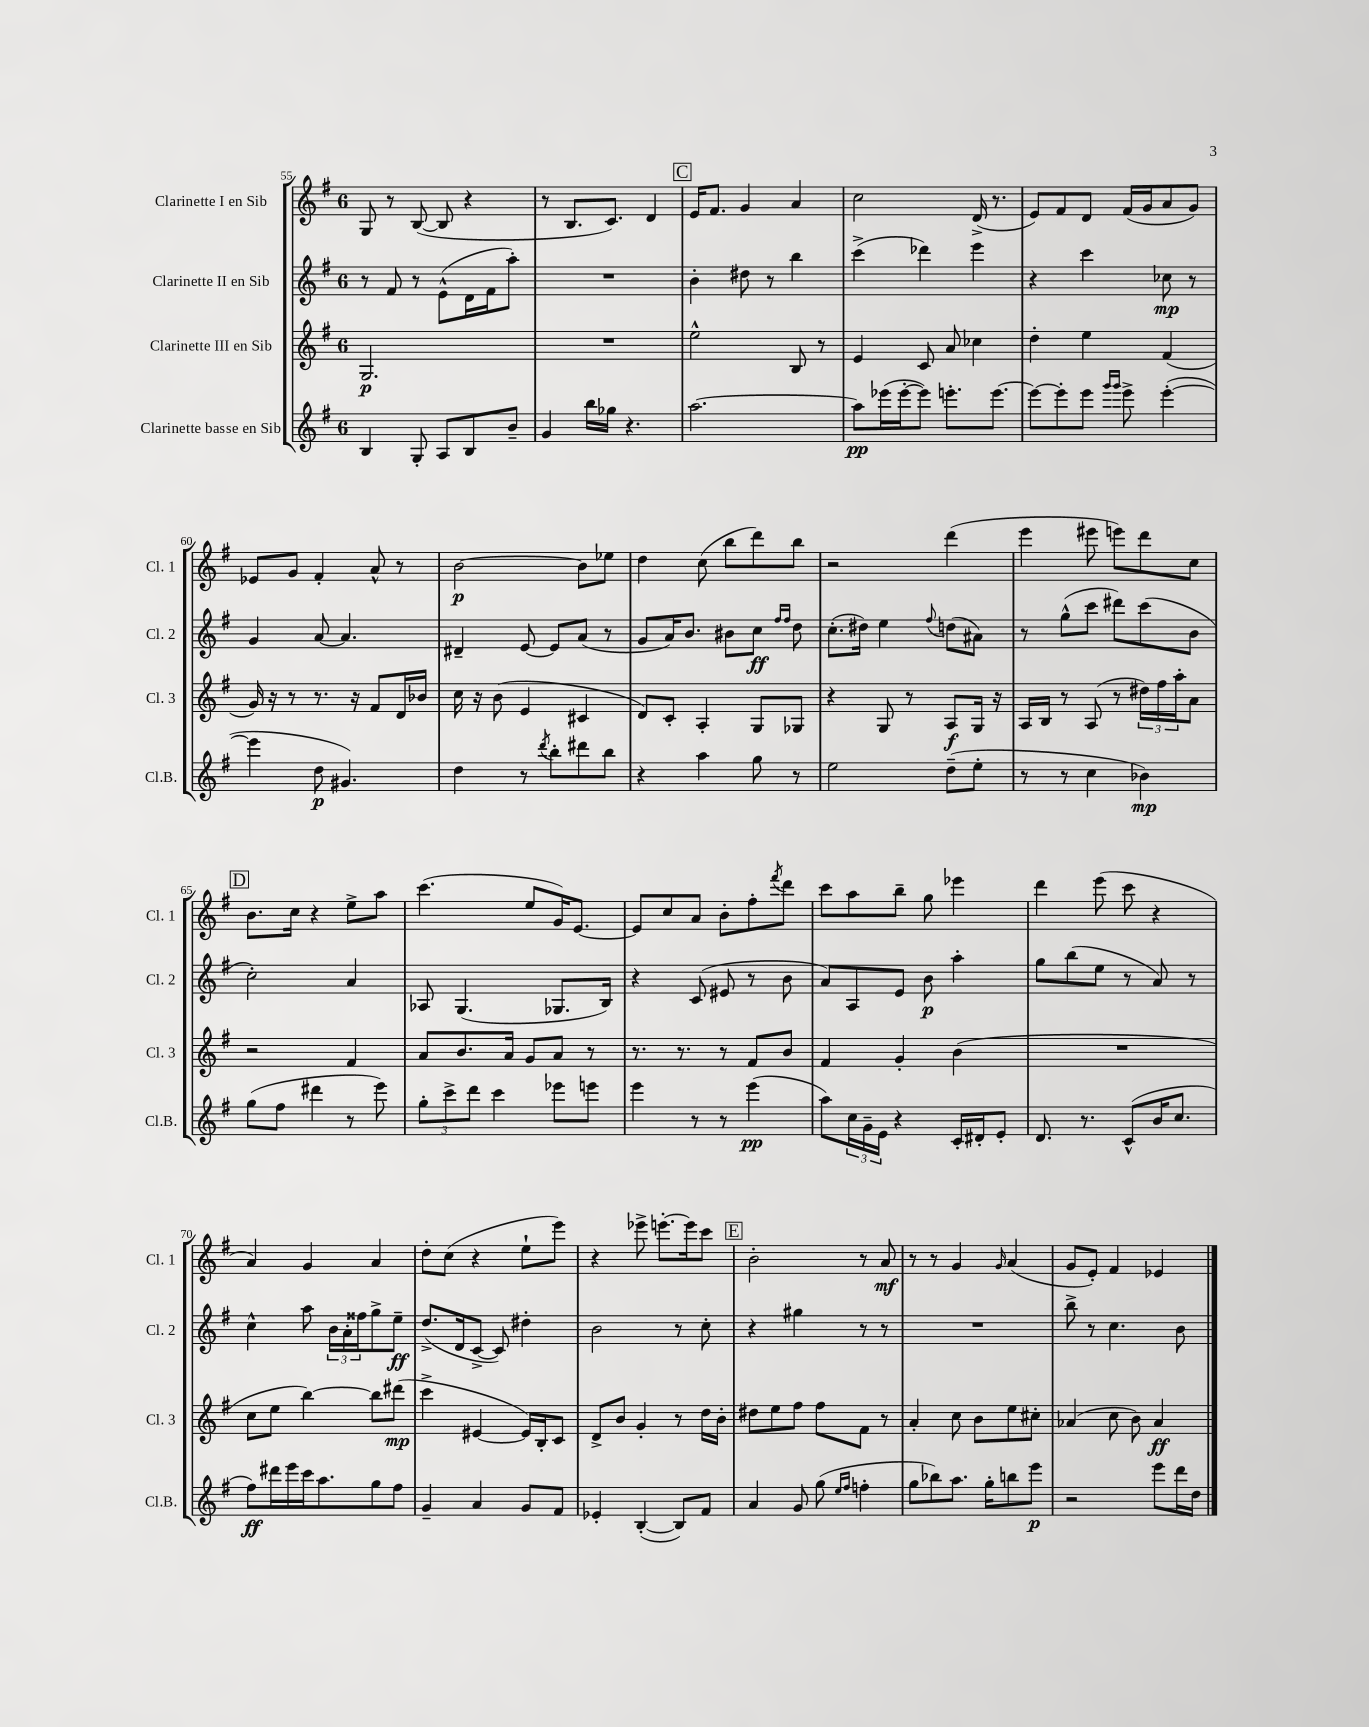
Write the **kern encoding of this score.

**kern	**kern	**kern	**kern
*staff4	*staff3	*staff2	*staff1
*clefG2	*clefG2	*clefG2	*clefG2
*k[f#]	*k[f#]	*k[f#]	*k[f#]
*M6/8	*M6/8	*M6/8	*M6/8
4B/	2.G/	8r	8G/
.	.	8f#/	8r
8G'/	.	8r	([8B/
8A/L	.	(8e^^\L	8B/]
8B/	.	16d\L	4r
.	.	16f#\J	.
8b~/J	.	8aa'\J)	.
=	=	=	=
4g/	2.r	2.r	8r
.	.	.	8.B/L
16bb\LL	.	.	.
16gg-\JJ	.	.	8.c/J)
4.r	.	.	.
.	.	.	4d/
=	=	=	=
[2.aa\	2ee^^\	4b'\	16e/LK
.	.	.	8.f#/J
.	.	8dd#\	4g/
.	.	8r	.
.	8B/	4bb\	4a/
.	8r	.	.
=	=	=	=
8aa\]L	4e/	(4ccc^\	2cc\
(16eee-\L	.	.	.
[16eee-'\J	.	.	.
8eee-\]J)	8c/	4ddd-\)	.
8.eee'\L	8a/	.	.
.	4cc-\	4eee\	(16d^/
[8.eee\J	.	.	8.r
=	=	=	=
8eee\_L	4dd'\	4r	8e/L)
8eee'\]	.	.	8f#/
8eee\J	4ee\	4ccc\	8d/J
16qqggg/LL	.	.	.
16qqggg/JJ	.	.	.
8eee^\	.	.	(16f#/LL
.	.	.	16g/J
([4eee'\	(4f#/	8cc-\	8a/
.	.	8r	8g/J)
=	=	=	=
4eee\]	16g/)	4g/	8e-/L
.	16r	.	.
.	8r	.	8g/J
8dd\	8.r	[8a/	4f#'/
4.g#/)	.	4.a/]	.
.	16r	.	.
.	8f#/L	.	8a^^/
.	16d/L	.	8r
.	16b-/JJ	.	.
=	=	=	=
4dd\	16cc\	4d#~/	[2b\
.	16r	.	.
.	(8b\	.	.
8r	4e/	[8e/	.
8qddd/	.	.	.
8bb'\L	.	8e/]L	.
8ddd#\	4c#/	(8a/J	8b\]L
8bb\J	.	8r	8ee-\J
=	=	=	=
4r	8d/L)	8g/L	4dd\
.	8c'/J	16a/K)	.
.	.	8.b/J	.
4aa\	4A'/	.	(8cc\
.	.	8b#\L	8bb\L
8gg\	8G/L	8cc\J	8ddd\)
.	.	16qqff#/LL	.
.	.	16qqff#/JJ	.
8r	8G-/J	8dd\	8bb\J
=	=	=	=
2ee\	4r	(8.cc'\L	2r
.	.	16dd#\Jk)	.
.	8G/	4ee\	.
.	8r	.	.
.	.	8qqff#/	.
(8dd~\L	8A/L	(8dd\L	(4ddd\
8ee'\J	16G/Jk	8a#\J)	.
.	16r	.	.
=	=	=	=
8r	16A/LL	8r	4eee\
.	16B/JJ	.	.
8r	8r	(8gg^^\L	.
4cc\	(8A/	8ccc\J	8eee#\
.	8r	8ddd#\L)	8eee\L)
4b-\)	24dd#\LL)	(8ccc\	8ddd\
.	24ff#\	.	.
.	24aa'\J	.	.
.	8a\J	8b\J	8cc\J
=	=	=	=
(8gg\L	2r	2cc'\)	8.b\L
8ff#\J	.	.	.
.	.	.	16cc\Jk
4ddd#\	.	.	4r
8r	4f#/	4a/	8ee^\L
8eee\)	.	.	8aa\J
=	=	=	=
12gg'\L	8a/L	8A-/	(4.ccc\
12ccc^\	.	.	.
.	8.b/	(4.G/	.
12ddd\J	.	.	.
4ccc\	.	.	.
.	16a/Jk	.	.
.	8g/L	.	8ee/L
8eee-\L	8a/J	8.G-/L	16g/K)
.	.	.	[8.e/J
8eee\J	8r	.	.
.	.	16B/Jk)	.
=	=	=	=
4eee\	8.r	4r	8e/]L
.	.	.	8cc/
.	8.r	.	.
8r	.	(8c/	8a/J
8r	8r	8e#/	8b'\L
(4eee\	8f#/L	8r	8ff#'\
.	.	.	8qfff#/
.	8b/J	8b\	8ddd\J
=	=	=	=
8aa\L)	4f#/	8a/L)	8ccc\L
24cc\L	.	8A/	8aa\
24g~\	.	.	.
24e\JJ	.	.	.
4r	4g'/	8e/J	8bb~\J
.	.	8b\	8gg\
16c'/LL	(4b\	4aa'\	4eee-\
16d#'/J	.	.	.
8e'/J	.	.	.
=	=	=	=
8.d/	2.r	8gg\L	4ddd\
.	.	(8bb\	.
8.r	.	.	.
.	.	8ee\J	(8eee\
(8c^^/L	.	8r	8ccc\
16b/K	.	8a/)	4r
8.cc/J	.	.	.
.	.	8r	.
=	=	=	=
8ff#\L)	8cc\L	4cc^^\	4a/)
16ddd#\L	8ee\J	.	.
16eee\	.	.	.
16ccc\J	[4bb\)	8aa\	4g/
8.aa\	.	.	.
.	.	24b\LL	.
.	.	24a'\	.
.	.	24ff##\J	.
8gg\	8bb\]L	8gg^\	4a/
8ff#\J	(8ddd#\J	8ee~\J	.
=	=	=	=
4g~/	4ccc^\	(8.dd^/L	8dd'\L
.	.	.	(8cc\J
.	.	16d/k	.
4a/	[4e#/	[8c^/J	4r
.	.	8c/])	.
8g/L	16e#/]LL)	4dd#'\	8ee`\L
.	16B'/J	.	.
8f#/J	8c/J	.	8eee\J)
=	=	=	=
4e-'/	8d^/L	2b\	4r
.	8b/J	.	.
([4B'/	4g'/	.	8eee-^\
.	.	.	[8.eee'\L
8B/]L)	8r	8r	.
.	.	.	16eee\]k
8f#/J	16dd\LL	8cc'\	8ccc\J
.	16b'\JJ	.	.
=	=	=	=
4a/	8dd#\L	4r	2b'\
.	8ee\	.	.
8g/	8ff#\J	4gg#\	.
(8gg\	8ff#\L	.	.
16qqee/LL	.	.	.
16qqff#/JJ	.	.	.
4ff'\	8f#\J	8r	8r
.	8r	8r	8a/
=	=	=	=
8gg\L	4a'/	2.r	8r
8bb-\)	.	.	8r
8.aa\J	8cc\	.	4g/
.	8b\L	.	.
16gg'\LK	.	.	.
.	.	.	16qqg/
8bb\	8ee\	.	(4a/
8eee\J	8cc#'\J	.	.
=	=	=	=
2r	(4a-/	8bb^\	8g/L
.	.	8r	8e'/J)
.	8cc\	4.cc\	4f#/
.	8b\)	.	.
8eee\L	4a-/	.	4e-/
16ddd\L	.	8b\	.
16dd\JJ	.	.	.
==	==	==	==
*-	*-	*-	*-
